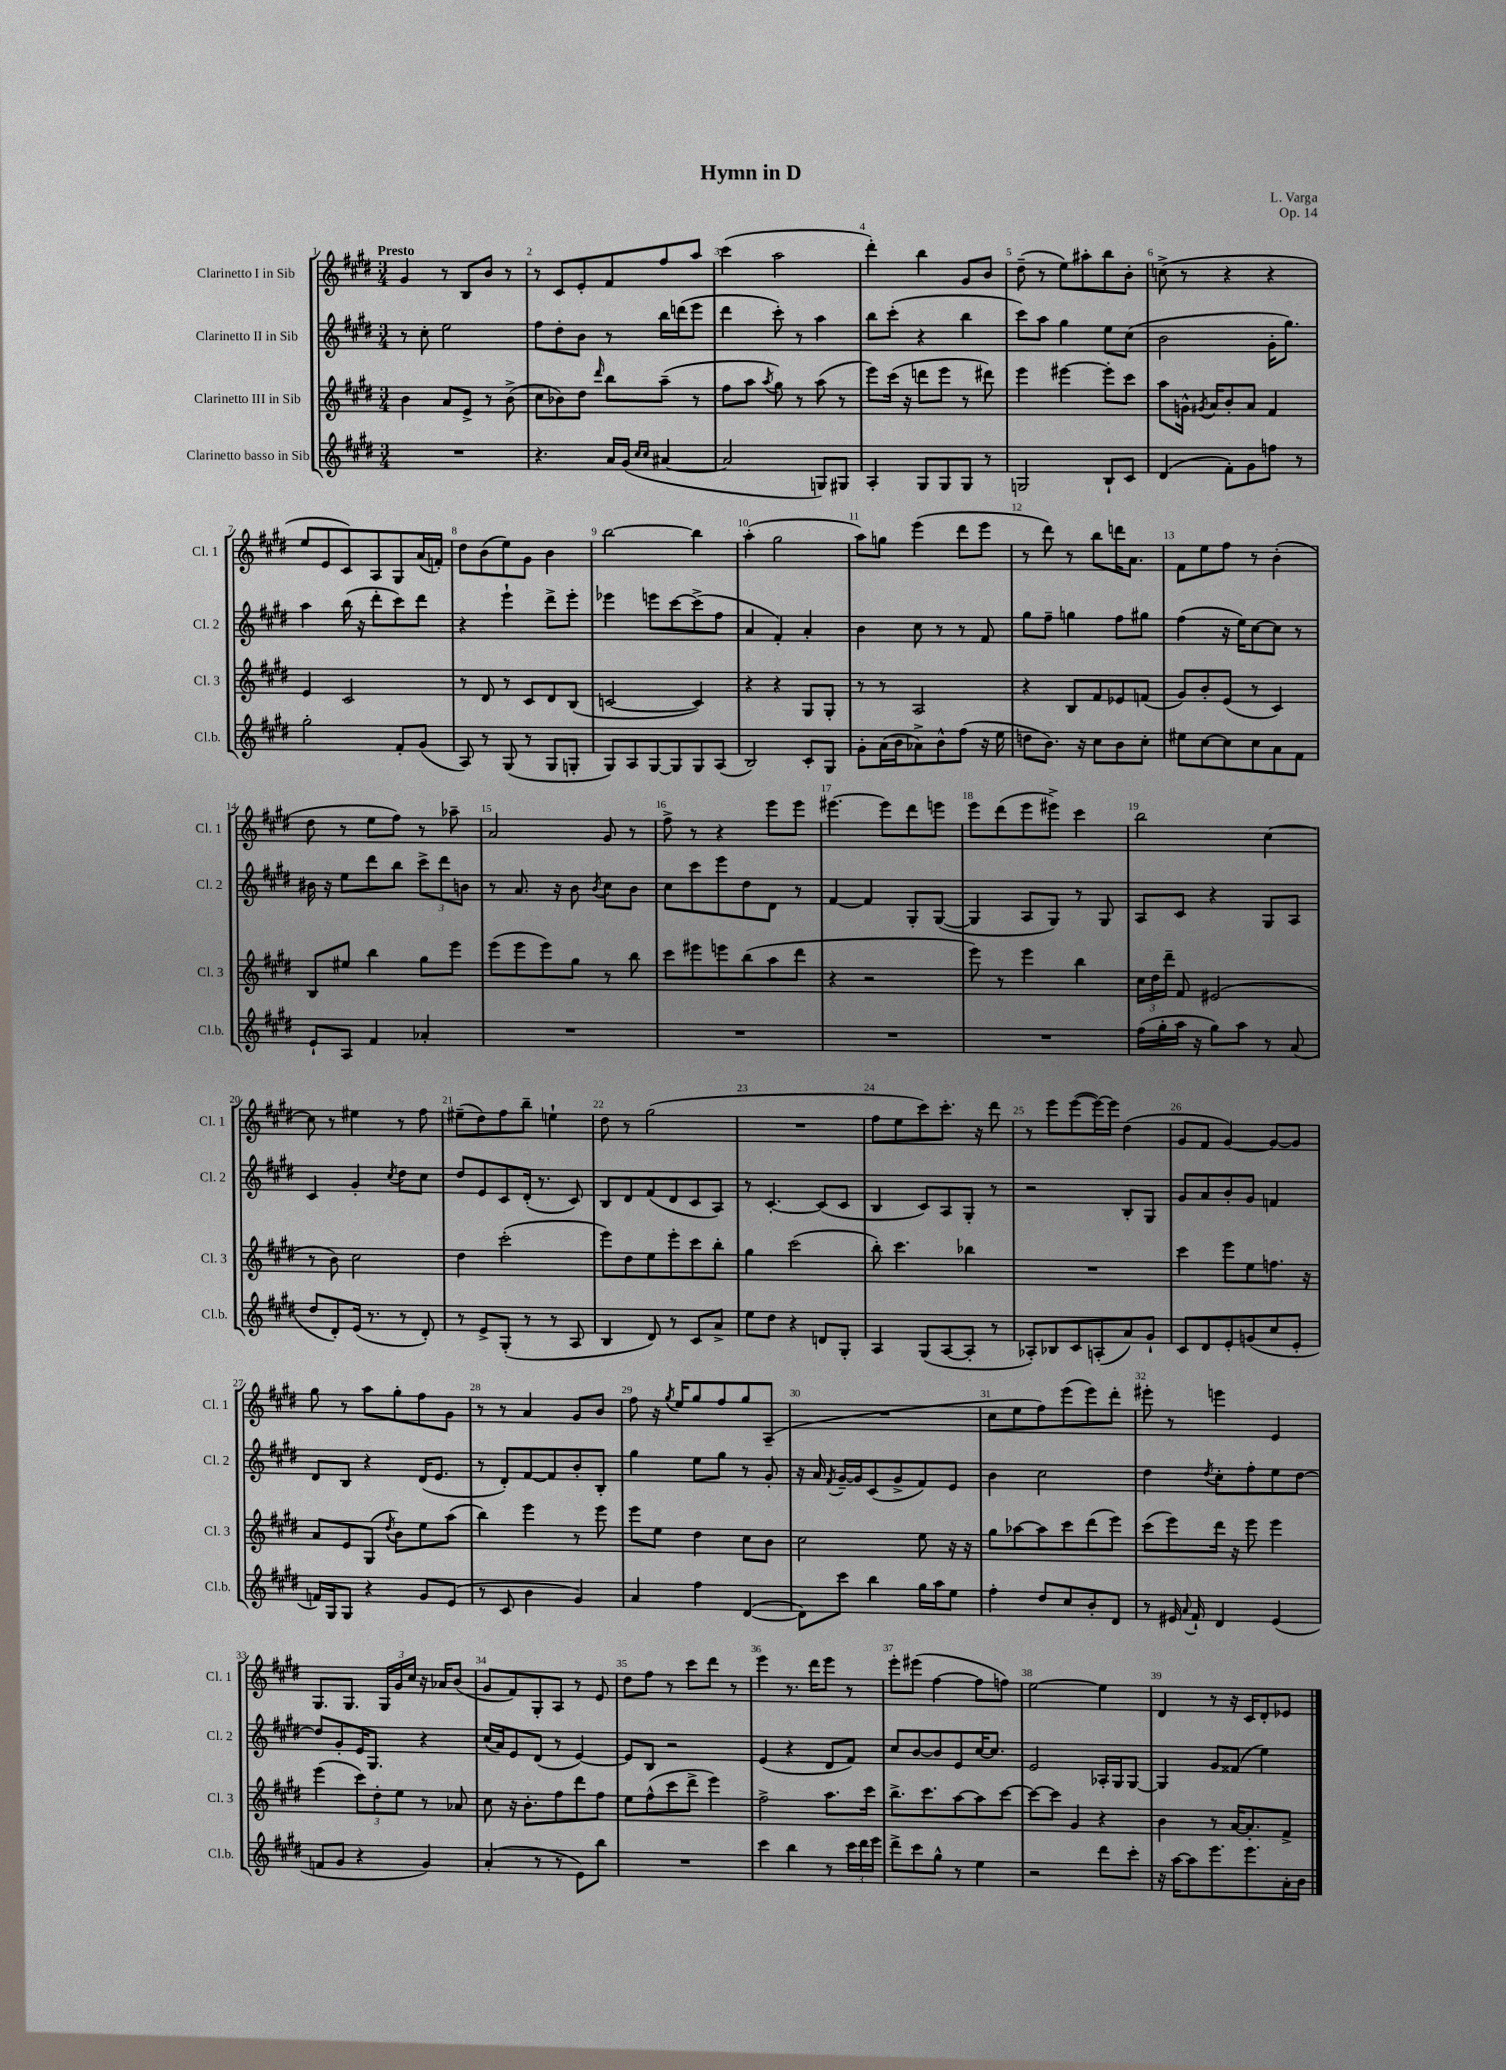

**kern	**kern	**kern	**kern
*staff4	*staff3	*staff2	*staff1
*clefG2	*clefG2	*clefG2	*clefG2
*k[f#c#g#d#]	*k[f#c#g#d#]	*k[f#c#g#d#]	*k[f#c#g#d#]
*M3/4	*M3/4	*M3/4	*M3/4
2.r	4b	8r	4g#
.	.	8cc#'	.
.	8a	2ee	8r
.	8e^	.	8B
.	8r	.	8b
.	(8b^	.	8r
=	=	=	=
4.r	8cc#	8ff#	8r
.	8b-)	8dd#'	8c#
.	8dd#	8b	8e'
.	16qqddd#	.	.
16a	8bb	8r	8f#
(16g#	.	.	.
16qqcc#	.	.	.
16qqcc#	.	.	.
[4a#	(8aa~	16bb	8ff#
.	.	(16ddd	.
.	8r	8eee	8aa
=	=	=	=
2a#]	8ff#	4ddd#	(4ccc#
.	8aa	.	.
.	8qaa	.	.
.	8gg#)	8ccc#')	2aa
.	8r	8r	.
8G)	(8aa	4aa	.
8G#	8r	.	.
=	=	=	=
4A'	8eee)	8bb	4ddd#')
.	(16ccc#	(8ccc#'	.
.	16r	.	.
8G#	8ddd	4r	4bb
8G#	8eee	.	.
8G#	8r	4bb	8g#
8r	8ddd#)	.	8b
=	=	=	=
2G	4eee	8ccc#)	(8dd#~
.	.	8aa	8r
.	[4eee#	4gg#	8ee)
.	.	.	8aa#'
8B`	8eee#']	8ee	8bb
8c#	8ccc#	(8cc#	8b'
=	=	=	=
(4d#	8aa	2b	(8cc^
.	16g^^	.	8r
.	8qg#	.	.
.	16a	.	.
8f#')	8b'	.	4r
8g#	8a	.	.
8ff	4f#	16g#'	4r
.	.	8.gg#)	.
8r	.	.	.
=	=	=	=
2gg#'	4e	4aa	8ee
.	.	.	8e
.	2c#	(16bb	8c#)
.	.	16r	.
.	.	8ddd#'	8A
8f#'	.	8ccc#)	8G#
(8g#	.	8ddd#	(16a
.	.	.	16f')
=	=	=	=
8A)	8r	4r	8dd#
8r	8d#	.	(8b
(8G#	8r	4eee`	8ee)
8r	8c#	.	8g#
8G#	8d#	8ddd#^	4b
8G'	(8B	8eee'	.
=	=	=	=
8G#)	[2c	4eee-	[2bb
8A	.	.	.
[8G#	.	8eee	.
8G#]	.	[8ccc#	.
8G#	4c])	(8ccc#^]	4bb]
(8A	.	8ff#	.
=	=	=	=
2B)	4r	4a	(4aa'
.	4r	4f#')	2gg#
8c#'	8G#	4a'	.
8G#	8G#'	.	.
=	=	=	=
8g#'	8r	4b	8aa)
(16a	8r	.	8gg
16b	.	.	.
8a-^)	2A	8cc#	(4eee
8b^^	.	8r	.
(8ff#	.	8r	8ddd#
16r	.	8f#	8eee
16ee	.	.	.
=	=	=	=
8dd	4r	8gg#	8r
8.b)	.	8ff#~	8ddd#)
.	8B	4gg	8r
16r	.	.	.
8cc#	8f#	.	8bb
8b	8e-	8ff#	16ddd
.	.	.	8.a
8cc#'	(8f	8gg#	.
=	=	=	=
8ee#	8g#)	(4ff#	8f#
[8cc#	8b'	.	8ee
8cc#]	(8e	16r	8ff#
.	.	16ee)	.
8cc#	8r	[8cc#	8r
8a	4c#)	8cc#]	(4b'
8f#	.	8r	.
=	=	=	=
8e`	8B	16b#	8dd#
.	.	16r	.
8A	8ee#	8ee	8r
4f#	4bb	8ddd#	8ee
.	.	8bb	8ff#)
4a-'	8gg#	12ccc#^	8r
.	.	12ddd#	.
.	8eee	.	8aa-~
.	.	12b	.
=	=	=	=
2.r	(8eee	8r	2a
.	8eee	8.a	.
.	8eee)	.	.
.	.	16r	.
.	8gg#	8b	.
.	.	8qb	.
.	8r	8cc#	8g#
.	8bb	8b	8r
=	=	=	=
2.r	8ccc#	8cc#	8ff#^
.	8eee#	8ccc#	8r
.	8eee	8eee	4r
.	(8bb	8dd#	.
.	8aa	8d#	8eee
.	8ddd#	8r	8eee
=	=	=	=
2.r	4r	[4f#	[4.eee#
.	2r	4f#]	.
.	.	.	8eee#]
.	.	8G#'	8ddd#
.	.	([8G#	8eee
=	=	=	=
2.r	8eee)	4G#]	8eee
.	8r	.	(8ddd#
.	4eee	8A	8eee
.	.	8G#)	8eee#^)
.	4bb	8r	4ccc#
.	.	8G#	.
=	=	=	=
(16ff#	24cc#	8A	2bb
.	24dd#	.	.
16gg#'	.	.	.
.	24ddd#~	.	.
16aa	8f#	8c#	.
16r	.	.	.
8gg#)	(2e#	4r	.
8aa	.	.	.
8r	.	8G#	[4cc#
(8a	.	8A	.
=	=	=	=
8dd#	8r	4c#	8cc#]
8d#')	8b)	.	8r
(16e	2cc#	4g#'	4ee#
8.r	.	.	.
.	.	8qcc#	.
8r	.	8dd#	8r
8d#')	.	8cc#	8ff#
=	=	=	=
8r	4dd#	8dd#	(8ee#~
8e^	.	8e	8dd#)
(8G#'	(2ccc#'	8c#	8ff#
8r	.	(16d#'	8bb~
.	.	8.r	.
8r	.	.	4ee`
8A	.	8c#)	.
=	=	=	=
4B	8eee)	8B	8dd#
.	8dd#	8d#	8r
8d#)	8ee	(8f#	(2gg#
8r	8eee'	8d#	.
8c#	8ccc#	8c#	.
8a^	8bb'	8A)	.
=	=	=	=
8ee	4gg#	8r	2.r
8dd#	.	[4.c#'	.
4r	(2ccc#	.	.
8d	.	(8c#]	.
8G#'	.	8c#	.
=	=	=	=
4A	8bb')	4B	8ff#
.	4.ccc#	.	8ee
(8G#	.	8c#)	8ccc#)
[8A	.	8A	8.ccc#'
8A']	4bb-	8G#'	.
.	.	.	16r
8r	.	8r	8ddd#
=	=	=	=
8A-')	2.r	2r	8r
8B-	.	.	8eee
8c#	.	.	([8eee
(8A'	.	.	16eee_)
.	.	.	16eee]
8a)	.	8B'	(4dd#
8g#`	.	8G#	.
=	=	=	=
8c#	4ccc#	8g#	8g#
8d#	.	8a	8f#
8e'	8eee	8b'	[4g#)
(8g	8ee	8g#	.
8cc#	8.ff	4f	8g#_
8e'	.	.	8g#]
.	16r	.	.
=	=	=	=
16f)	8a	8d#	8gg#
16G#	.	.	.
8G#	8e	8B	8r
4r	(8G#	4r	8aa
.	8qdd#	.	.
.	8b)	.	8gg#'
8g#	8ee	(16d#	8ff#
.	.	8.e	.
(8e	(8aa	.	8g#
=	=	=	=
8r	4bb)	8r	8r
8c#	.	8d#')	8r
4b	4eee	[8f#	4a
.	.	8f#]	.
4g#)	8r	8b'	8g#
.	8eee	8B'	8b
=	=	=	=
4a	8eee	4gg#	8ff#
.	8ee	.	16r
.	.	.	8qgg#
.	.	.	16ee
4ff#	4dd#	8ee	8gg#
.	.	8gg#	8ff#
([4d#	8cc#	8r	8gg#
.	8b	8g#'	(8A~
=	=	=	=
8d#])	2cc#	16r	2.r
.	.	16a	.
.	.	8qf#	.
8ccc#	.	[16g#~	.
.	.	16g#]	.
4bb	.	(8c#	.
.	.	8g#^	.
16gg#	8ee	8f#)	.
16aa	.	.	.
8ee	16r	8e	.
.	16r	.	.
=	=	=	=
4ff#'	8gg#	4b	8cc#
.	[8aa-	.	8ee
8dd#	8aa-]	2cc#	8ff#)
8cc#	8ccc#	.	(8eee
8b'	(8ddd#	.	8eee)
8d#	8eee)	.	8ddd#'
=	=	=	=
8r	(8ccc#	4dd#	8eee#'
16e#	8eee)	.	8r
8qqa	.	.	.
16f#`	.	.	.
.	.	8qdd#	.
4d#	16ddd#	8cc#'	4eee
.	16r	.	.
.	8eee	8ff#'	.
(4e#	4eee	8ee	4e
.	.	[8dd#	.
=	=	=	=
8f	(4eee	8dd#]	8.G#
8g#	.	8g#'	.
.	.	.	8.G#
4r	12ccc#)	16e	.
.	.	8.G#	.
.	12dd#'	.	.
.	.	.	24G#
.	12ee	.	24g#
.	.	.	24cc#
4g#)	8r	4r	16r
.	.	.	16a-
.	8a-	.	(8b
=	=	=	=
(4a'	8cc#	(16cc#	8g#
.	.	16a)	.
.	16r	8e	8f#)
.	8.b'	.	.
8r	.	(8d#	8G#'
8r	8ff#	8r	8A
8e)	8ddd#	[4e)	8r
8bb	8ff#	.	8e
=	=	=	=
2.r	8ee	8e]	8dd#
.	(8ff#^^	8B	8ff#
.	8ccc#	2r	8r
.	8ddd#^	.	8ccc#
.	4eee)	.	8ddd#
.	.	.	8r
=	=	=	=
4ccc#	2ff#^	(4e	4eee
4bb	.	4r	8.r
.	.	.	16ddd#
8r	8.aa	8d#	8eee
24ccc#	.	8f#)	8r
24ddd#	.	.	.
.	16ccc#	.	.
24eee	.	.	.
=	=	=	=
8ddd#^	8.bb^	8cc#	8eee'
8ccc#	.	[8b	(8eee#
.	8.ccc#	.	.
8gg#^^	.	8b]	[4ff#
8r	[8aa	8e	.
4ee	8aa]	[16cc#	8ff#]
.	.	8.cc#]	.
.	[8ccc#	.	8ff)
=	=	=	=
2r	8ccc#_	2e	[2ee
.	8ccc#]	.	.
.	4g#	.	.
8ddd#	4r	16A-'	4ee]
.	.	16G#	.
8ccc#'	.	[8G#	.
=	=	=	=
16r	4b	4G#]	4d#
[16aa	.	.	.
8aa]	.	.	.
8.eee	8r	8g#	8r
.	[16a	(8f##	16r
8.eee	8.a']	.	16c#
.	.	4ee)	8d#'
16a'	8f#^	.	8e-
16b	.	.	.
==	==	==	==
*-	*-	*-	*-
